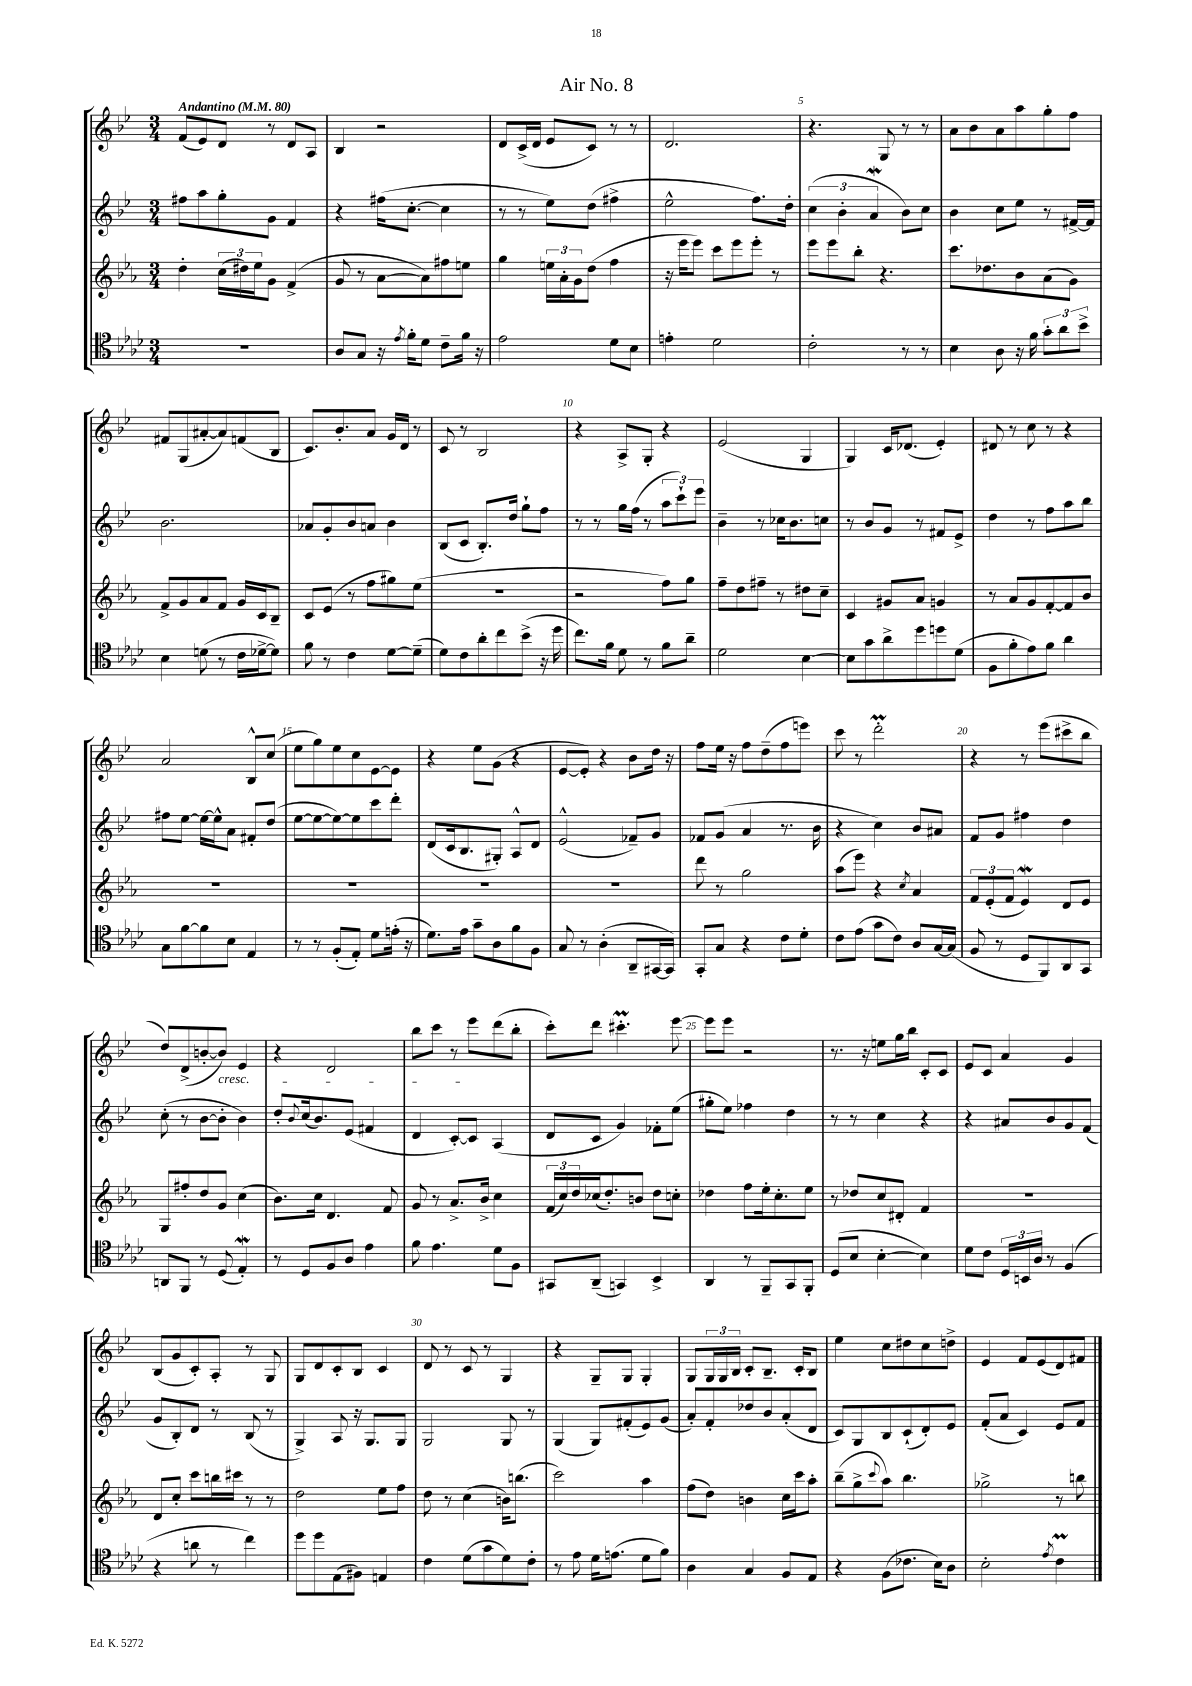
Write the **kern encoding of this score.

**kern	**kern	**kern	**kern
*staff4	*staff3	*staff2	*staff1
*clefC4	*clefG2	*clefG2	*clefG2
*k[b-e-a-d-]	*k[b-e-a-]	*k[b-e-]	*k[b-e-]
*M3/4	*M3/4	*M3/4	*M3/4
*MM80	*MM80	*MM80	*MM80
2.r	4dd'	8ff#	(8f
.	.	8aa	8e-)
.	(24cc	8gg'	8d
.	24dd#)	.	.
.	24ee-	.	.
.	8g	8g	8r
.	(4f^	4f	8d
.	.	.	8A
=	=	=	=
8A-	8g	4r	4B-
8G	8r	.	.
16r	[8a-	(16ff#	2r
8qe-	.	.	.
16f'	.	[8.cc'	.
8d-	8a-])	.	.
8c~	8ff#	4cc]	.
16f	8ee	.	.
16r	.	.	.
=	=	=	=
2e-	4gg	8r	8d
.	.	8r	(16c^
.	.	.	16d
.	24ee	8ee-)	8e-
.	24a-'	.	.
.	24g	.	.
.	(8dd	(8dd	8c)
8d-	4ff	4ff#^	8r
8B-	.	.	8r
=	=	=	=
4e'	16r	2ee-^^	2.d
.	16eee-	.	.
.	8eee-)	.	.
2d-	8ccc	.	.
.	8eee-	.	.
.	8eee-'	8.ff)	.
.	8r	.	.
.	.	16dd'	.
=	=	=	=
2c'	8eee-	(6cc	4.r
.	8eee-	.	.
.	.	6b-'	.
.	8bb-'	.	.
.	.	6a	.
.	4.r	.	8G
8r	.	8b-)	8r
8r	.	8cc	8r
=	=	=	=
4B-	8.ccc	4b-	8a
.	.	.	8b-
.	8.dd-	.	.
8A-	.	8cc	8a
16r	8b-	8ee-	8aa
16f	.	.	.
12g'	(8a-	8r	8gg'
12a-	.	.	.
.	8g)	[16f#^	8ff
12b-^	.	.	.
.	.	16f#]	.
=	=	=	=
4B-	8f^	2.b-	8f#
.	8g	.	(8G
(8d	8a-	.	[8a#'
8r	8f	.	8a#])
16c	16g	.	(8f
[16d-^	16c	.	.
8d-])	8B-~	.	8B-
=	=	=	=
8f	8c	8a-	8.c)
8r	(8e-	8g'	.
.	.	.	8.b-'
4c	8r	8b-	.
.	8ff	8a	8a
[8d-	8gg#)	4b-	16g
.	.	.	16d
(8d-~]	(8ee-	.	8r
=	=	=	=
8d-)	2.r	(8B-	8c
8c	.	8c	8r
8a-'	.	8.B-')	2B-
8cc	.	.	.
.	.	16dd	.
(8b-^	.	8gg`	.
16r	.	8ff	.
16dd-	.	.	.
=	=	=	=
8.cc)	2r	8r	4r
.	.	8r	.
16f	.	.	.
8d-	.	16gg	8A^
.	.	(16ff	.
8r	.	8r	8G'
8f	8ff)	12aa	4r
.	.	12ccc`)	.
8a-~	8gg	.	.
.	.	12eee-	.
=	=	=	=
2d-	8ff~	4b-~	(2e-
.	8dd	.	.
.	8ff#~	8r	.
.	8r	16cc-	.
.	.	8.b-	.
[4B-	8dd#	.	4G
.	8cc~	8cc	.
=	=	=	=
8B-]	4c	8r	4G)
8g	.	8b-	.
8a-^	8g#	8g	16c
.	.	.	(8.d-
8dd-	8a-	8r	.
8dd	4g	8f#	4e-')
(8d-	.	8e-^	.
=	=	=	=
8F	8r	4dd	8d#
8f'	8a-	.	8r
8e-)	8g	8r	8cc
8f	[8f'	8ff	8r
4a-	8f]	8aa	4r
.	8b-	8bb-	.
=	=	=	=
8G	2.r	8ff#	2a
[8f	.	[8ee-	.
8f]	.	16ee-_	.
.	.	16ee-^^]	.
8B-	.	8a	.
4E-	.	8f#'	8B-^^
.	.	(8dd	(8cc
=	=	=	=
8r	2.r	[8ee-	8ee-
8r	.	8ee-_	8gg)
(8F'	.	8ee-_)	8ee-
8E-')	.	8ee-]	8cc
8d-	.	8ccc	[8e-
(16e'	.	8ddd'	8e-]
16r	.	.	.
=	=	=	=
8.d-)	2.r	(8d	4r
.	.	16c	.
16e-	.	8.B-	.
8g~	.	.	8ee-
8A-	.	8G#')	(8g
8f	.	8A^^	4r
8F	.	8d	.
=	=	=	=
8G	2.r	(2e-^^	[8e-
8r	.	.	8e-'])
(4A-'	.	.	4r
8AA-~	.	8f-~)	8b-
[16GG#	.	8g	16dd
16GG#])	.	.	16r
=	=	=	=
8GG'	8ddd	8f-	8ff
8G	8r	(8g	16ee-
.	.	.	16r
4r	2gg	4a	8ff
.	.	.	(8dd~
8c	.	8.r	8ff
8d-'	.	.	8eee)
.	.	16b-	.
=	=	=	=
8c	(8aa-	4r	8ccc
(8e-	8eee-)	.	8r
8g	4r	4cc)	2ddd'
8c)	.	.	.
.	8qcc	.	.
8A-	4a-	8b-	.
[16G	.	8a#	.
(16G]	.	.	.
=	=	=	=
8F	12f	8f	4r
.	(12e-'	.	.
8r	.	8g	.
.	12f	.	.
8D-	4e-)	4ff#	8r
8FF)	.	.	(8eee-
8AA-	8d	4dd	8ccc#^
8GG	8e-	.	8bb-
=	=	=	=
8AA	8G	(8cc'	8dd)
8FF	8ff#'	8r	(8d^
8r	8dd	[8b-	[8b'
(8D-	8g	8b-']	8b])
4E-')	(4cc	4b-)	4e-
=	=	=	=
8r	8.b-)	8dd'	4r
.	.	8qqb-	.
8D-	.	(16cc	.
.	16cc	8.b-)	.
8F	4.d	.	2d
8A-	.	(8e-	.
4e-	.	4f#	.
.	8f	.	.
=	=	=	=
8f	8g	4d	8bb-
4.e-	8r	.	8ccc
.	8.a-^	[8c')	8r
.	.	8c]	8eee-
.	16b-^	.	.
8d-	4cc	(4A	(8ddd
8F	.	.	8bb-'
=	=	=	=
8GG#	(24f	8d	8ccc')
.	24cc)	.	.
.	24dd	.	.
(8AA-~	(16cc-	8c	8ddd
.	8.dd')	.	.
4GG)	.	4g)	4.ccc#'
.	8b	.	.
4BB-^	8dd	8f-'	.
.	8cc'	(8ee-	[8eee-
=	=	=	=
4AA-	4dd-	8gg#'	8eee-]
.	.	8ee-)	8eee-
8r	8ff	4ff-	2r
8FF~	16ee-'	.	.
.	8.cc'	.	.
8GG	.	4dd	.
8FF'	8ee-	.	.
=	=	=	=
(8D-	8r	8r	8.r
8B-	8dd-	8r	.
.	.	.	16r
[4B-'	8cc	4cc	8ee
.	8d#'	.	16gg
.	.	.	16bb-
4B-])	4f	4r	8c'
.	.	.	8c
=	=	=	=
8d-	2.r	4r	8e-
8c	.	.	8c
24D-	.	8a#	4a
24BB	.	.	.
24A-	.	.	.
8r	.	8b-	.
(4F	.	8g	4g
.	.	(8f	.
=	=	=	=
4r	8d	8g	(8B-
.	8cc'	8B-')	8g
8a	8ccc	8d	8c')
8r	16bb	8r	8A'
.	16ccc#	.	.
4cc)	8r	(8B-	8r
.	8r	8r	8G
=	=	=	=
8dd-	2dd	4G^)	8G
8dd-	.	.	8d
(8E-	.	8A	8c'
8F#)	.	16r	8B-
.	.	8.G	.
4E	8ee-	.	4c
.	8ff	8G	.
=	=	=	=
4c	8dd	2G	8d
.	8r	.	8r
(8d-	(4cc	.	8c
8g	.	.	8r
8d-)	16b)	8G	4G
.	(8.bb	.	.
8c'	.	8r	.
=	=	=	=
8r	2ccc)	(4G	4r
8e-	.	.	.
16d-	.	8G)	8G~
(8.e	.	.	.
.	.	(8f#'	8G
8d-	4aa-	8e-)	4G'
8f)	.	(8g	.
=	=	=	=
4A-	(8ff	8a')	8G
.	8dd)	8f'	24G
.	.	.	24G
.	.	.	24B-
4G	4b	8dd-	8c'
.	.	8b-	8.B-~
8F	16cc	(8a'	.
.	16ccc	.	16c'
8E-	8aa-'	8d	8B-
=	=	=	=
4r	(8bb-~	8c)	4ee-
.	8gg^	8G	.
.	8qqccc	.	.
(8F	8aa-)	8B-	8cc
8.c-	4.bb-	(8c`	8dd#
.	.	8d')	8cc
16B-)	.	.	.
8A-	.	8e-	8dd^
=	=	=	=
2B-'	2gg-^	(8f'	4e-
.	.	8a	.
.	.	4c)	8f
.	.	.	(8e-
8qe-	.	.	.
4c	8r	8e-	8d)
.	8bb	8f	8f#
==	==	==	==
*-	*-	*-	*-
